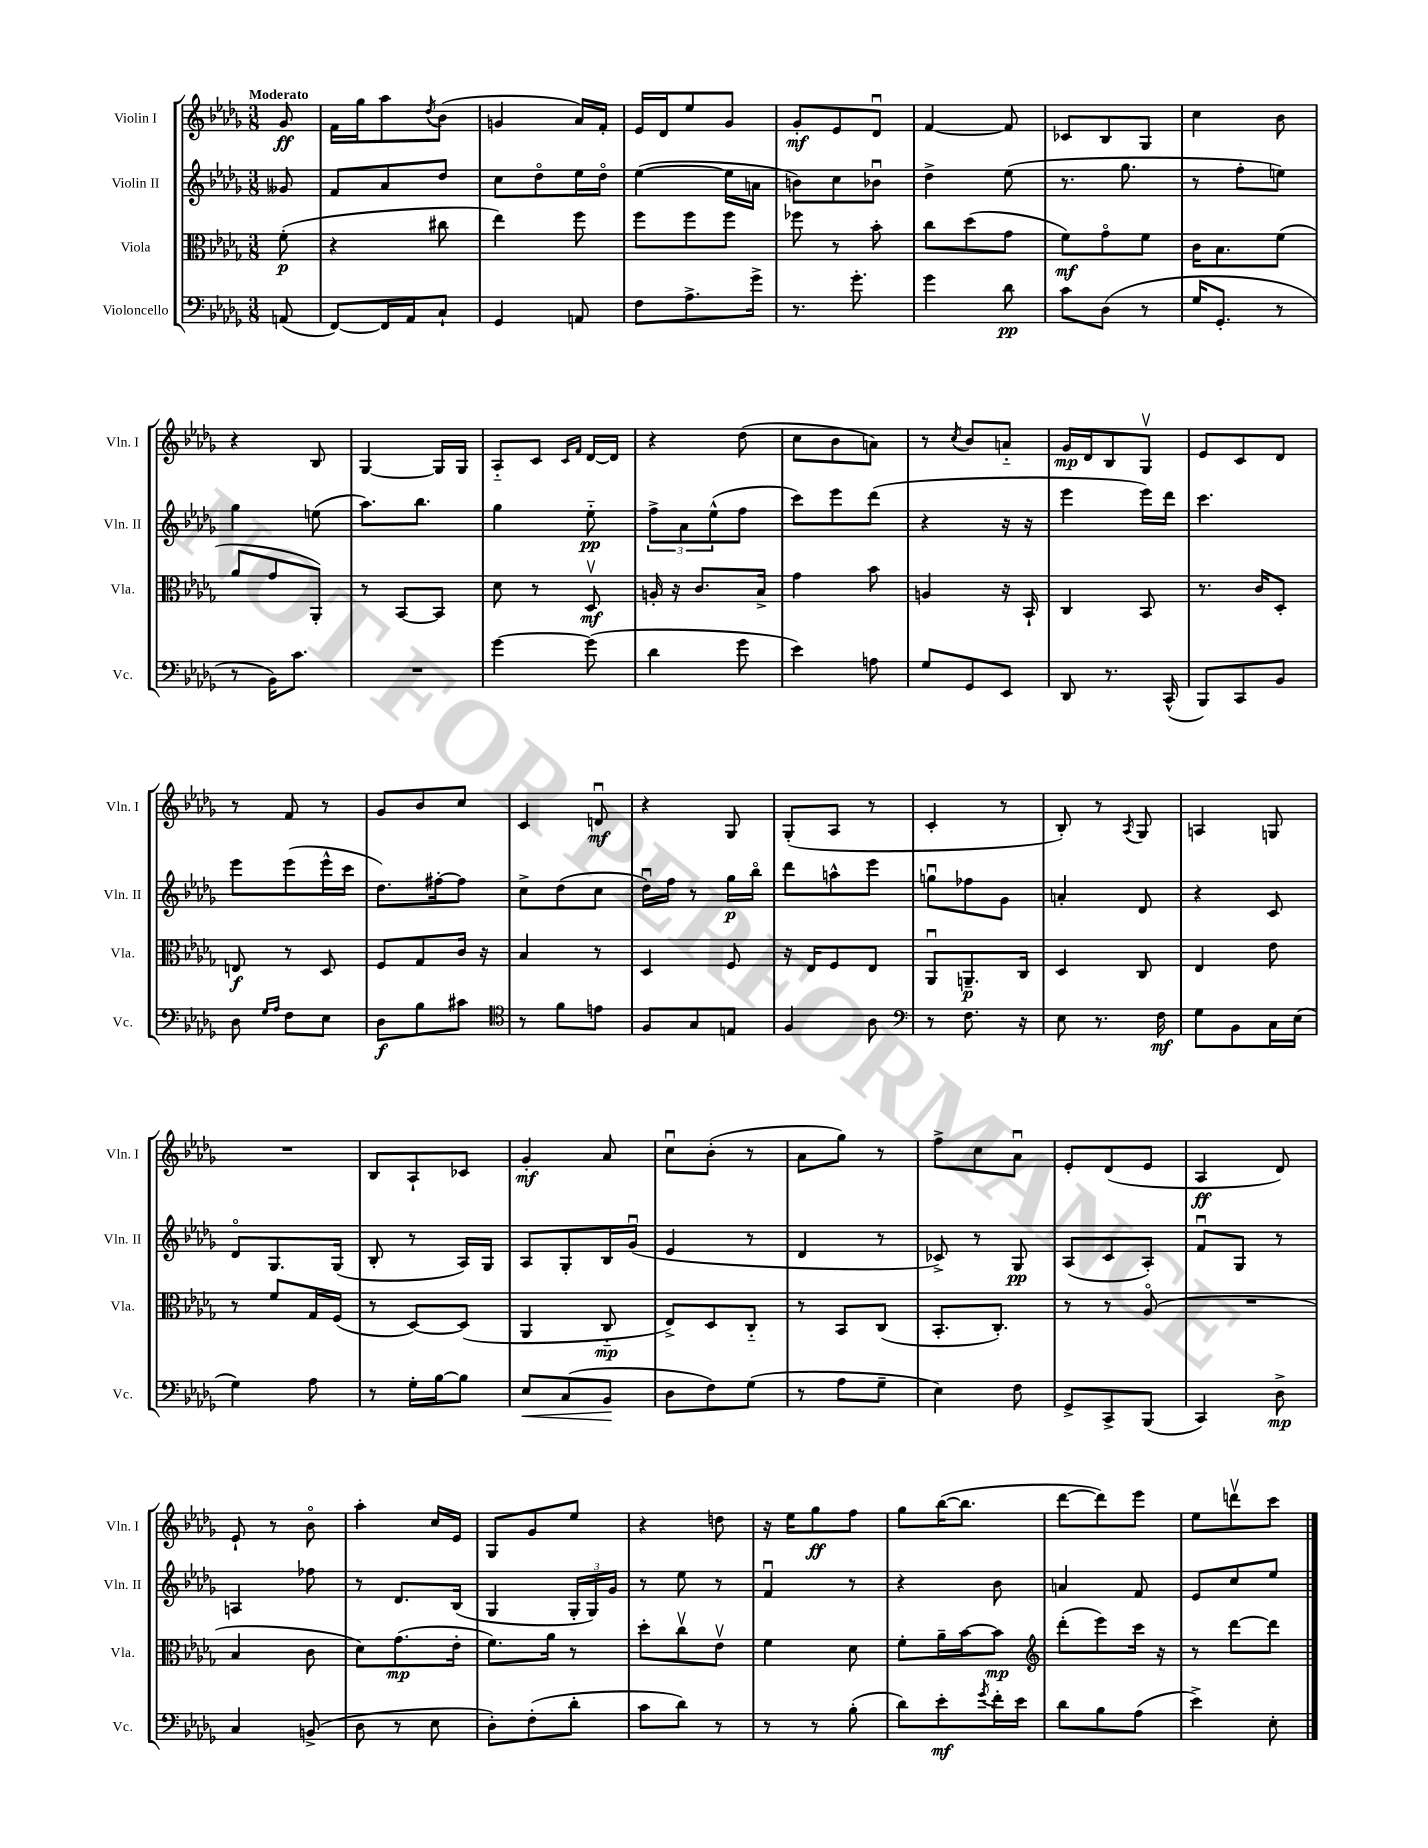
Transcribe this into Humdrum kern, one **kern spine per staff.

**kern	**kern	**kern	**kern
*staff4	*staff3	*staff2	*staff1
*clefF4	*clefC3	*clefG2	*clefG2
*k[b-e-a-d-g-]	*k[b-e-a-d-g-]	*k[b-e-a-d-g-]	*k[b-e-a-d-g-]
*M3/8	*M3/8	*M3/8	*M3/8
(8AA	(8f'	8g--	8g-
=	=	=	=
[8FF)	4r	8f	16f
.	.	.	16gg-
16FF]	.	8a-	8aa-
16AA-	.	.	.
.	.	.	8qdd-
8C`	8cc#	8dd-	(8b-
=	=	=	=
4GG-	4ee-)	8cc	4g
.	.	8dd-o	.
8AA	8ff	16ee-	16a-)
.	.	16dd-o	16f'
=	=	=	=
8F	8ff	([4ee-	16e-
.	.	.	16d-
8.A-^	8ff	.	8ee-
.	8ff	16ee-]	8g-
16g-^	.	16a	.
=	=	=	=
8.r	8ff-	8b)	8g-'
.	8r	8cc	8e-
8.g-'	.	.	.
.	8b-'	8b-u	8d-u
=	=	=	=
4g-	8cc	4dd-^	[4f
.	(8dd-	.	.
8d-	8g-	(8ee-	8f]
=	=	=	=
8c	8f)	8.r	8c-
(8D-	8g-o	.	8B-
.	.	8.gg-	.
8r	8f	.	8G-
=	=	=	=
16G-	16c	8r	4cc
8.GG-'	8.B-	.	.
.	.	8ff'	.
8r	(8f	8ee)	8b-
=	=	=	=
8r	8a-	4gg-	4r
16BB-)	8g-	.	.
8.c	.	.	.
.	8AA-')	(8ee	8B-
=	=	=	=
4.r	8r	8.aa-)	[4G-
.	[8BB-	.	.
.	.	8.bb-	.
.	8BB-]	.	16G-]
.	.	.	16G-
=	=	=	=
[4g-	8d-	4gg-	8A-'~
.	8r	.	8c
.	.	.	16qqc
.	.	.	16qqf
(8g-]	8D-v	8ee-'~	[16d-
.	.	.	16d-]
=	=	=	=
4d-	16A'	12ff^	4r
.	16r	.	.
.	.	12a-	.
.	8.c	.	.
.	.	(12ee-^^	.
8g-	.	8ff	(8dd-
.	16B-^	.	.
=	=	=	=
4e-)	4g-	8ccc)	8cc
.	.	8eee-	8b-
8A	8b-	(8ddd-	8a)
=	=	=	=
8G-	4A	4r	8r
.	.	.	8qcc
8GG-	.	.	8b-
8EE-	16r	16r	8a'~
.	16BB-`	16r	.
=	=	=	=
8DD-	4C	4eee-	16g-
.	.	.	16d-
8.r	.	.	8B-
.	8BB-	16eee-)	8G-v
(16CC^^	.	16ddd-	.
=	=	=	=
8BBB-)	8.r	4.ccc	8e-
8CC	.	.	8c
.	16c	.	.
8BB-	8D-'	.	8d-
=	=	=	=
8D-	8E	8eee-	8r
16qqG-	.	.	.
16qqA-	.	.	.
8F	8r	(8eee-	8f
8E-	8D-	16eee-^^	8r
.	.	16ccc	.
=	=	=	=
8D-	8F	8.dd-)	8g-
8B-	8G-	.	8b-
.	.	[16ff#'	.
8c#	16c	8ff#]	8cc
.	16r	.	.
=	=	=	=
*clefC4	*	*	*
8r	4B-	8cc^	4c
8f	.	(8dd-	.
8e	8r	8cc	8du
=	=	=	=
8F	4D-	16dd-u)	4r
.	.	16ff	.
8G-	.	8r	.
8E	8F	16gg-	8G-
.	.	16bb-o	.
=	=	=	=
4F	16r	8ddd-	(8G-'
.	16E-	.	.
.	8F	8aa^^	8A-
8A-	8E-	8eee-	8r
=	=	=	=
*clefF4	*	*	*
8r	8AA-u	8ggu	4c'
8.F	8.AA~	8ff-	.
.	.	8g-	8r
16r	16C	.	.
=	=	=	=
8E-	4D-	4a'	8B-')
8.r	.	.	8r
.	.	.	8qA-
.	8C	8d-	8G-
16F	.	.	.
=	=	=	=
8G-	4E-	4r	4A
8BB-	.	.	.
16C	8e-	8c	8G
(16E-	.	.	.
=	=	=	=
4G-)	8r	8d-o	4.r
.	8f	8.G-	.
8A-	16G-	.	.
.	(16F	(16G-	.
=	=	=	=
8r	8r	8B-'	8B-
16G-'	[8D-)	8r	8A-`
[16B-	.	.	.
8B-]	(8D-]	16A-)	8c-
.	.	16G-	.
=	=	=	=
8E-	4AA-	8A-	4g-'
(8C	.	8G-'	.
8BB-	8C'~	16B-	8a-
.	.	(16g-u	.
=	=	=	=
8D-	8E-^)	4e-	8ccu
8F)	8D-	.	(8b-'
(8G-	8C'~	8r	8r
=	=	=	=
8r	8r	4d-	8a-
8A-	8BB-	.	8gg-)
8G-~	(8C	8r	8r
=	=	=	=
4E-)	8.BB-'	8c-^)	8ff^
.	.	8r	8cc
.	8.C')	.	.
8F	.	8G-	8a-u
=	=	=	=
8GG-^	8r	(8A-	8e-'
8CC^	8r	8c	(8d-
(8BBB-	(8A-o	8A-')	8e-
=	=	=	=
4CC)	4.r	8fu	4A-
.	.	8G-	.
8D-^	.	8r	8d-)
=	=	=	=
4C	4B-	4A	8e-`
.	.	.	8r
(8BB^	8c	8ff-	8b-o
=	=	=	=
8D-	8d-)	8r	4aa-'
8r	(8.g-	8.d-	.
8E-	.	.	16cc
.	16e-'	(16B-	16e-
=	=	=	=
8D-')	8.f)	4G-	8G-
(8F'	.	.	8g-
.	16a-	.	.
8d-'	8r	24G-'	8ee-
.	.	24G-)	.
.	.	24g-	.
=	=	=	=
8c	8dd-'	8r	4r
8d-)	8ccv	8ee-	.
8r	8e-v	8r	8dd
=	=	=	=
8r	4f	4fu	16r
.	.	.	16ee-
8r	.	.	8gg-
(8B-'	8d-	8r	8ff
=	=	=	=
8d-)	8f'	4r	8gg-
8e-'	16a-~	.	([16bb-
.	[16b-	.	8.bb-]
8qg-	.	.	.
16f'	8b-]	8b-	.
16e-	.	.	.
=	=	=	=
*	*clefG2	*	*
8d-	(8ddd-'	4a	[8ddd-
8B-	8eee-)	.	8ddd-])
(8A-	16ccc	8f	8eee-
.	16r	.	.
=	=	=	=
4e-^)	8r	8e-	8ee-
.	[8ddd-	8cc	8dddv
8E-'	8ddd-]	8ee-	8ccc
==	==	==	==
*-	*-	*-	*-
